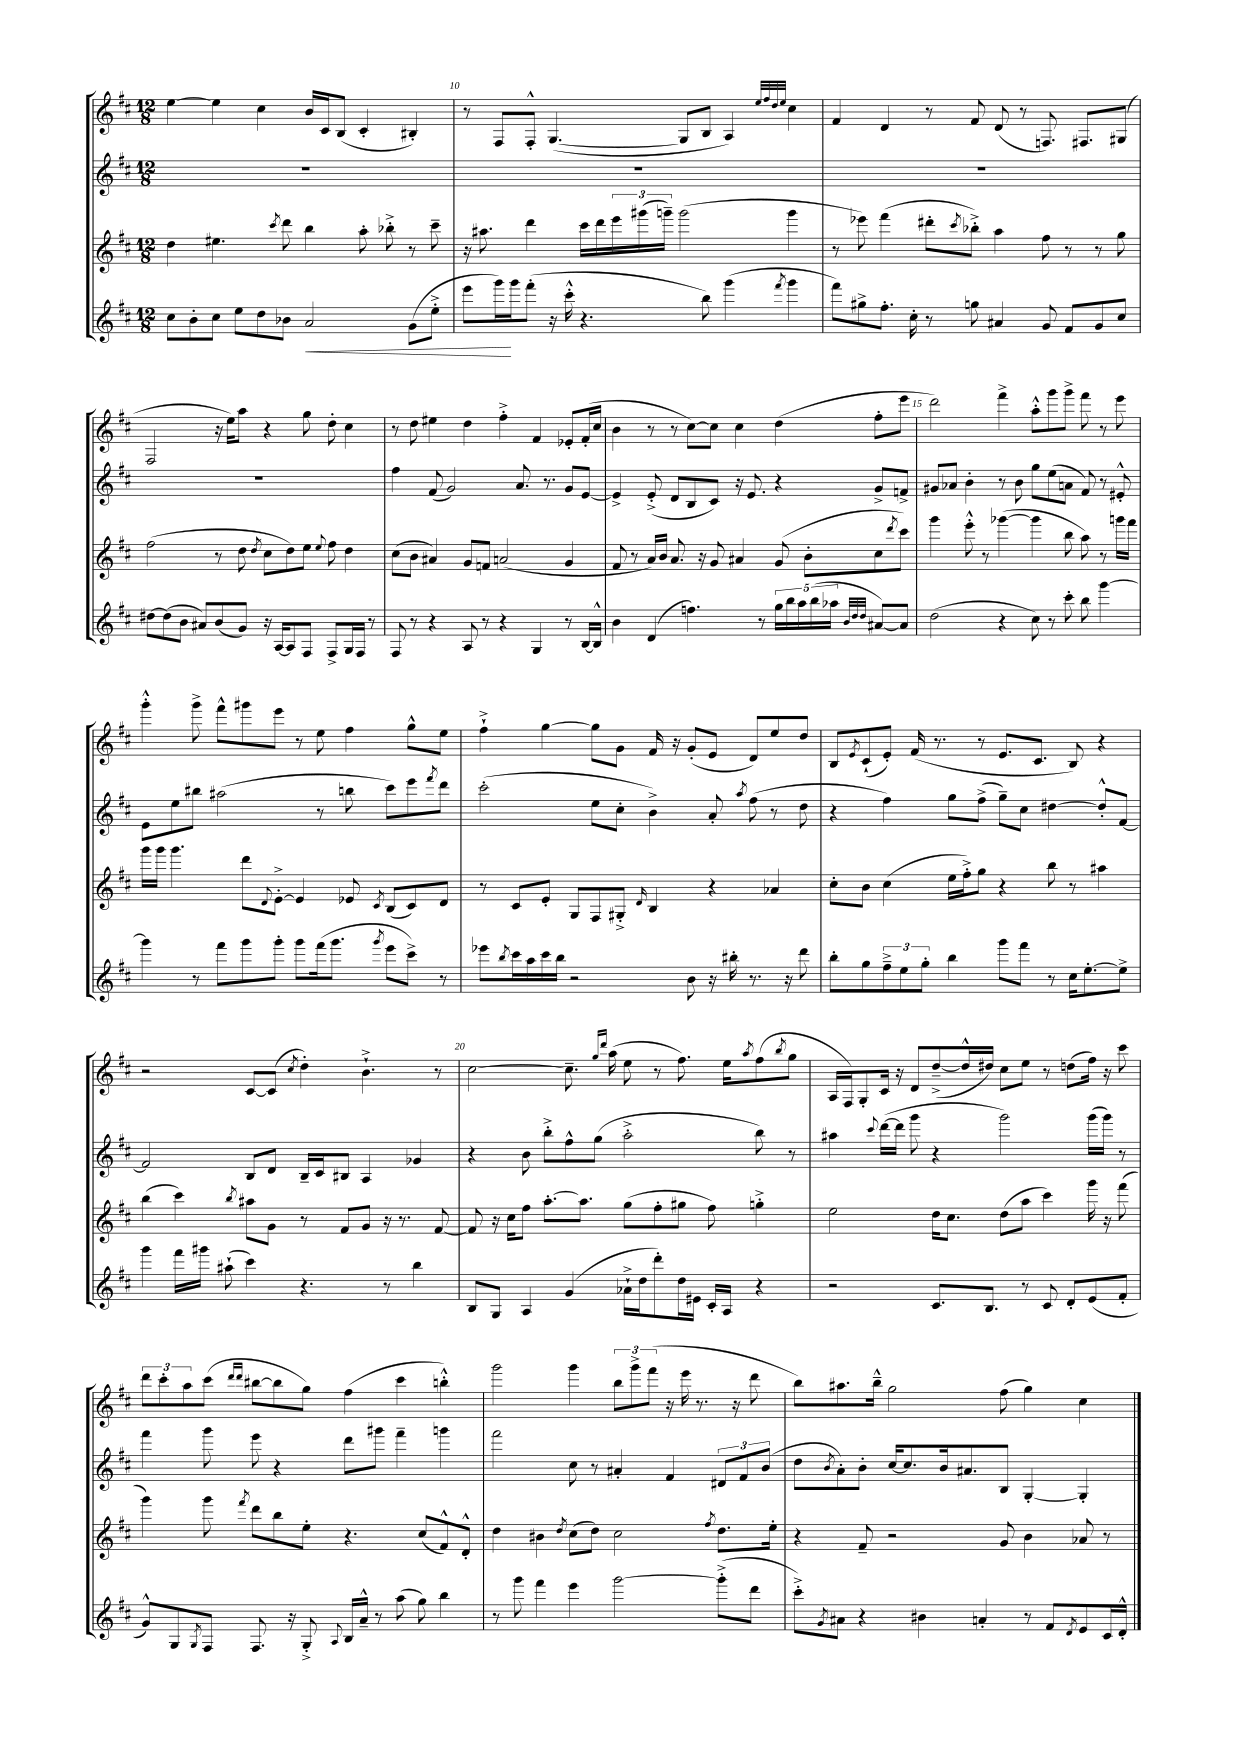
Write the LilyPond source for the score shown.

<<
\new StaffGroup <<
\new Staff = "s0" {
    \clef treble \key d \major \numericTimeSignature \time 12/8
    e''4~ e''4 cis''4 b'16 cis'16 b8( cis'4-. bis4-.) |
    r8 fis8 fis8-.-^ g4.~( g8 b8 a4) \grace { e''32 fis''32 d''32 e''32 } cis''4 |
    fis'4 d'4 r8 fis'8 d'8( r8 f8.) fis8. gis8( |
    fis2 r16 e''16) a''8 r4 g''8 d''8-. cis''4 |
    r8 d''8 eis''4 d''4 fis''4-.-> fis'4 ees'8-. fis'16-.( cis''16 |
    b'4 r8 r8 cis''8~) cis''8 cis''4 d''4( fis''8-. e'''8 |
    d'''2) fis'''4-> a''8-.-^ g'''8 g'''8-> fis'''8 r8 e'''8 |
    g'''4-.-^ g'''8-> fis'''8-^ gis'''8 e'''8 r8 e''8 fis''4 g''8-^ e''8 |
    fis''4-!-> g''4~ g''8 g'8 fis'16 r16 g'8-.( e'8 d'8) e''8 d''8 |
    b8 \acciaccatura { e'8 } cis'8-!( e'8-.) fis'16( r8. r8 e'8. cis'8. b8) r4 |
    r2 cis'8~ cis'8( \acciaccatura { cis''8 } d''4-.) b'4.-!-> r8 |
    cis''2~ cis''8.-- \grace { g''16 d'''16 } a''16( e''8 r8 fis''8.) e''16 \acciaccatura { a''8 } fis''8( \acciaccatura { b''8 } g''8 |
    a16 fis16) g8-. cis'16 r16 d'8 d''8~--->( d''16-^ dis''16) cis''8 e''8 r8 d''8( fis''16) r16 cis'''8 |
    \tuplet 3/2 { d'''8 cis'''8-. a''8 } cis'''8( \grace { d'''16 d'''16 } bis''8~ bis''8 g''8) fis''4( cis'''4 b''4-.-^) |
    g'''2 g'''4 \tuplet 3/2 { b''8 g'''8-> fis'''8( } r16 e'''16 r8. r16 d'''8 |
    b''8) ais''8. b''16---^ g''2 fis''8( g''4) cis''4 \bar "|." |
}
\new Staff = "s1" {
    \clef treble \key d \major \numericTimeSignature \time 12/8
    R1. |
    R1. |
    R1. |
    R1. |
    fis''4 fis'8( g'2) a'8. r8. g'8 e'8~ |
    e'4-> e'8-.->( d'8 b8 cis'8) r16 e'8. r4 g'8-> f'8-> |
    gis'8 aes'8 b'4-. r8 b'8 g''8 e''8( a'8 fis'8) r8 eis'8-.-^ |
    e'8 e''8 bis''8 ais''2( r8 b''8 cis'''8) e'''8 \acciaccatura { fis'''8 } d'''8 |
    cis'''2-.( e''8 cis''8-. b'4->) a'8-. \acciaccatura { a''8 } fis''8( r8 d''8 |
    r4 fis''4) g''8 fis''8->( g''8--) cis''8 dis''4~ dis''8-.-^ fis'8~ |
    fis'2 b8 d'8 b16-- cis'16 bis8 a4 ges'4 |
    r4 b'8 b''8-.-> fis''8-^ g''8( a''2-.-> b''8) r8 |
    ais''4 \appoggiatura { cis'''8 } d'''16~( d'''16 g'''8 r4 g'''2) g'''16( g'''16) r8 |
    fis'''4 g'''8 e'''8 r4 d'''8 gis'''8 fis'''4-- g'''4 |
    fis'''2 cis''8 r8 ais'4-. fis'4 \tuplet 3/2 { dis'8 fis'8 b'8( } |
    d''8 \acciaccatura { b'8 } a'8-.) b'8-. cis''16~ cis''8. b'16 ais'8. b8 g4~-. g4-. \bar "|." |
}
\new Staff = "s2" {
    \clef treble \key d \major \numericTimeSignature \time 12/8
    d''4 eis''4. \acciaccatura { cis'''8 } d'''8 b''4 a''8-. bes''8-.-> r8 cis'''8-- |
    r16 ais''8. d'''4 cis'''16 d'''16 \tuplet 3/2 { e'''16 gis'''16( g'''16--) } g'''2( g'''4 |
    r8 ees'''8) fis'''4( dis'''8-. \acciaccatura { cis'''8 } bes''8-.->) a''4 fis''8 r8 r8 g''8 |
    fis''2( r8 d''8 \acciaccatura { d''8 } cis''8 d''8) e''8 \appoggiatura { e''8 } fis''8 d''4 |
    cis''8( b'8 ais'4) g'8 f'8 a'2( g'4 |
    fis'8 r8 a'16) b'16 a'8. r16 g'8 ais'4 g'8( b'8-. cis''8 \acciaccatura { d'''8 } cis'''8) |
    g'''4 e'''8-.-^ r8 ges'''4~( ges'''4 b''8 a''8) r8 g'''16 fis'''16 |
    g'''16 g'''16 g'''4. d'''8 \appoggiatura { d'8 } e'8~-.-> e'4 ees'8 \acciaccatura { cis'8 } b8( cis'8) d'8 |
    r8 cis'8 e'8-. g8 fis8 gis8-.-> \grace { d'16 } b4 r4 aes'4 |
    cis''8-. b'8 cis''4( e''16 fis''16-.->) g''8 r4 b''8 r8 ais''4 |
    b''4( cis'''4) \acciaccatura { b''8 } ais''8 g'8 r8 fis'8 g'8 r16 r8. fis'8~ |
    fis'8 r16 cis''16 fis''8 a''8.~-. a''8. g''8( fis''8-. gis''8 fis''8) g''4-.-> |
    e''2 d''16 cis''8. d''8( a''8 cis'''4) g'''16 r16 fis'''8( |
    g'''4) g'''8 \acciaccatura { fis'''8 } d'''8 b''8 e''8-. r4. cis''8( fis'8-^) d'8-.-^ |
    d''4 bis'4 \acciaccatura { d''8 } cis''8( d''8) cis''2 \acciaccatura { fis''8 } d''8. e''16-. |
    r4 fis'8-- r2 g'8 b'4 aes'8 r8 \bar "|." |
}
\new Staff = "s3" {
    \clef treble \key d \major \numericTimeSignature \time 12/8
    cis''8 b'8-. cis''8 e''8 d''8 bes'8 a'2\< g'8( e''8-.-> |
    e'''8 g'''16\!) g'''16 fis'''8-.( r16 cis'''16-.-^ r4. b''8) g'''4( \acciaccatura { fis'''8 } g'''4 |
    fis'''8) gis''8-> fis''8.-. cis''16-. r8 g''8 ais'4 g'8 fis'8 g'8 cis''8 |
    dis''8~ dis''8( b'8 ais'8) b'8( g'8) r16 a16~ a8 fis8 fis8-> g16 fis16 r8 |
    fis8 r8 r4 a8 r8 r4 g4 r8 b16~ b16-^ |
    b'4 d'4( f''4.) r8 \tuplet 5/4 { g''16 b''16 a''16 b''16( aes''16 } \grace { b'32 d''32 d''32 } ais'8~) ais'8 |
    d''2( r4 cis''8) r8 cis'''8-. b''8 g'''4~ |
    g'''4 r8 fis'''8 g'''8 g'''8-. g'''8 fis'''16( g'''8. \acciaccatura { g'''8 } e'''8 cis'''8->) r8 |
    ees'''8 \acciaccatura { b''8 } cis'''16 a''16 cis'''16 b''16 r2 b'8 r16 bis''16-. r8. r16 d'''8 |
    b''8-. g''8 \tuplet 3/2 { fis''8---> e''8 g''8-. } b''4 g'''8 fis'''8 r8 cis''16 e''8.~-. e''8-> |
    g'''4 fis'''16 gis'''16 ais''8-!( cis'''4) r4. r8 b''4 |
    b8 g8 a4 g'4( aes'16-!-> d''16 d'''8-.) d''16 eis'16 cis'16-. a16 r4 |
    r2 cis'8. b8. r8 cis'8 d'8-. e'8( fis'8-. |
    g'8-^) g8 \acciaccatura { g8 } fis8 fis8. r16 g8-.-> \appoggiatura { a8 } b16 a'16---^ r8 a''8( g''8) b''4 |
    r8 g'''8 fis'''4 e'''4 g'''2~ g'''8-.->( d'''8 |
    cis'''8-.->) \acciaccatura { g'8 } ais'8 r4 bis'4 a'4-. r8 fis'8 \acciaccatura { d'8 } e'8 cis'16 d'16-.-^ \bar "|." |
}
>>
>>
\layout { \context { \Score currentBarNumber = #9 \override BarNumber.break-visibility = ##(#f #t #t) barNumberVisibility = #(every-nth-bar-number-visible 5) } }
